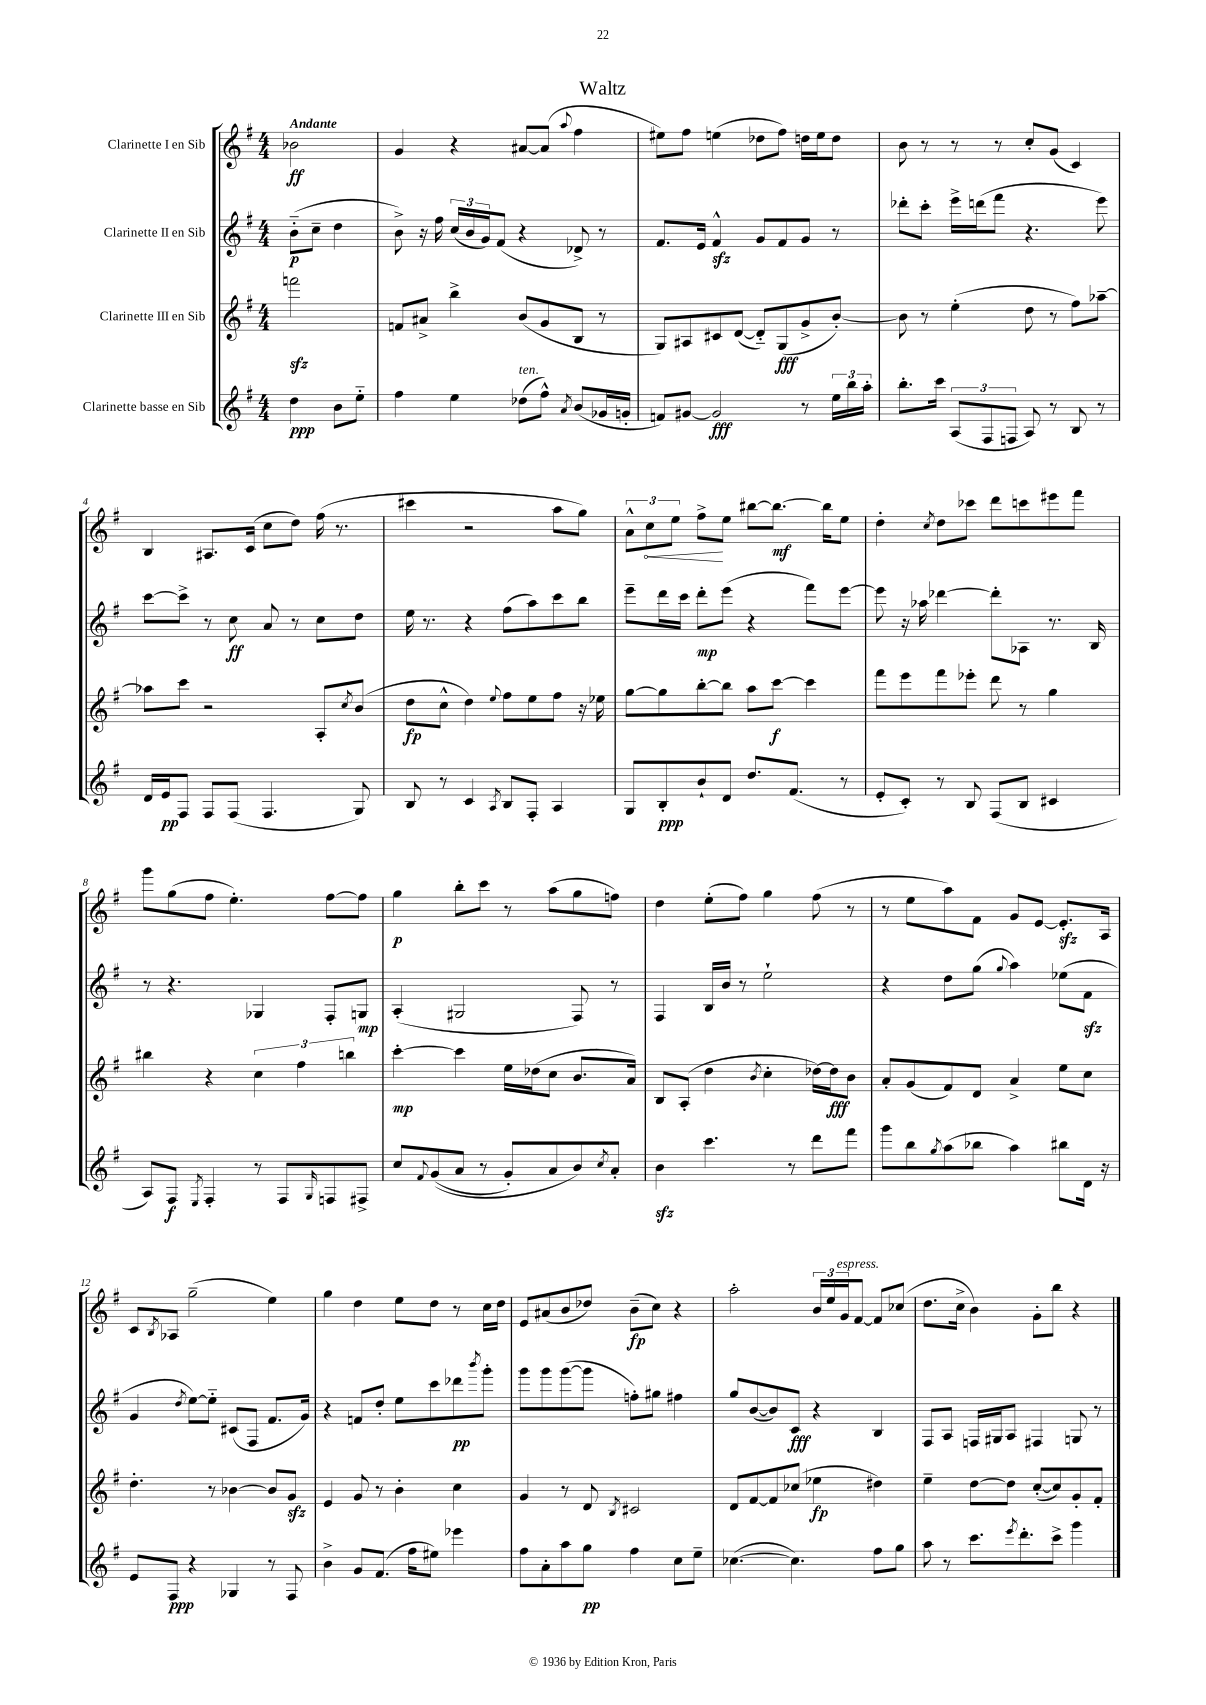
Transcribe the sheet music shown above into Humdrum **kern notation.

**kern	**dynam	**kern	**dynam	**kern	**dynam	**kern	**dynam
*part4	*part4	*part3	*part3	*part2	*part2	*part1	*part1
*staff4	*staff4	*staff3	*staff3	*staff2	*staff2	*staff1	*staff1
*I"Clarinette basse en Sib	*	*I"Clarinette III en Sib	*	*I"Clarinette II en Sib	*	*I"Clarinette I en Sib	*
*clefG2	*	*clefG2	*	*clefG2	*	*clefG2	*
*k[f#]	*	*k[f#]	*	*k[f#]	*	*k[f#]	*
*M4/4	*	*M4/4	*	*M4/4	*	*M4/4	*
=	=	=	=	=	=	=	=
!	!	!	!	!	!	!LO:TX:a:B:t=Andante	!
4dd\	ppp	2fffnzz\	.	(8b\L	p	2b-X\	ff
.	.	.	.	8cc~\J	.	.	.
8b\L	.	.	.	4dd\	.	.	.
8ee\J	.	.	.	.	.	.	.
=1	=1	=1	=1	=1	=1	=1	=1
4ff#\	.	8fn/L	.	8b^\)	.	4g/	.
.	.	8a#X^/J	.	16r	.	.	.
.	.	.	.	16ff#\	.	.	.
4ee\	.	4bb^\	.	(24cc/LL	.	4r	.
.	.	.	.	24b/	.	.	.
.	.	.	.	24g/J)	.	.	.
.	.	.	.	(8f#/J	.	.	.
!LO:TX:a:i:t=ten.	!	!	!	!	!	!	!
(8dd-X\L	.	(8b/L	.	4r	.	[8a#X/L	.
8ff#^^\J)	.	8g/	.	.	.	(8a#/J]	.
8qa/	.	.	.	.	.	8qqaa/	.
(8b/L	.	8B/J	.	8d-X^/)	.	4ff#\	.
16g-X/L	.	8r	.	8r	.	.	.
16gn'/JJ	.	.	.	.	.	.	.
=2	=2	=2	=2	=2	=2	=2	=2
8fn/L)	.	8G/L)	.	8.f#/L	.	8ee#X\L)	.
[8g#X/J	.	8A#X/	.	.	.	8ff#\J	.
.	.	.	.	16e/Jk	.	.	.
2g#/]	fff	8c#X/	.	4f#zz^^/	.	(4een\	.
.	.	([8d/J	.	.	.	.	.
.	.	8d/L])	.	8g/L	.	8dd-X\L	.
.	.	(8G/	fff	8f#/	.	8ff#\J)	.
8r	.	8g^/	.	8g/J	.	16ddn\LL	.
.	.	.	.	.	.	16ee\J	.
24ee\LL	.	[8b'/J)	.	8r	.	8dd\J	.
24bb\	.	.	.	.	.	.	.
24aa'\JJ	.	.	.	.	.	.	.
=3	=3	=3	=3	=3	=3	=3	=3
8.bb'\L	.	8b\]	.	8ddd-X'\L	.	8b\	.
.	.	8r	.	8ccc'\J	.	8r	.
16ccc\Jk	.	.	.	.	.	.	.
(12A/L	.	(4ee'\	.	16eee^\LL	.	8r	.
.	.	.	.	(16dddn\J	.	.	.
12F#/	.	.	.	.	.	.	.
.	.	.	.	8fff#\J	.	8r	.
12Fn/J	.	.	.	.	.	.	.
8A/)	.	8dd\	.	4.r	.	8cc'/L	.
8r	.	8r	.	.	.	(8g/J	.
8B/	.	8ff#\L)	.	.	.	4c/)	.
8r	.	[8aa-X~\J	.	8eee\)	.	.	.
!!LO:LB:g=z
=4	=4	=4	=4	=4	=4	=4	=4
16d/LL	.	8aa-X\L]	.	[8ccc\L	.	4B/	.
16e/J	pp	.	.	.	.	.	.
8F#/J	.	8ccc\J	.	8ccc^\J]	.	.	.
8F#/L	.	2r	.	8r	.	8.A#X/L	.
(8F#/J	.	.	.	8cc\	ff	.	.
.	.	.	.	.	.	(16c/Jk	.
4.F#/	.	.	.	8a/	.	8cc\L	.
.	.	.	.	8r	.	8dd\J)	.
.	.	8A'/L	.	8cc\L	.	(16ff#\	.
.	.	.	.	.	.	8.r	.
.	.	8qcc/	.	.	.	.	.
8G/)	.	(8b/J	.	8dd\J	.	.	.
=5	=5	=5	=5	=5	=5	=5	=5
8B/	.	8dd\L	fp	16ee\	.	4ccc#X\	.
.	.	.	.	8.r	.	.	.
8r	.	8cc^^\J	.	.	.	.	.
4c/	.	4dd\)	.	4r	.	2r	.
8qA/	.	8qqee/	.	.	.	.	.
8B/L	.	8ff#\L	.	(8ff#\L	.	.	.
8F#'/J	.	8ee\	.	8aa\)	.	.	.
4A/	.	8ff#\J	.	8ccc\	.	8aa\L	.
.	.	16r	.	8bb\J	.	8gg\J)	.
.	.	16ee-X\	.	.	.	.	.
=6	=6	=6	=6	=6	=6	=6	=6
8G/L	.	[8gg\L	.	8eee~\L	.	12a^^\L	.
!	!	!	!	!	!	!	!LO:HP:b
.	.	.	.	.	.	12cc\	<
8B'/	ppp	8gg\]	.	16ddd\L	.	.	.
.	.	.	.	.	.	12ee\J	.
.	.	.	.	16ccc\JJ	.	.	.
8b`/	.	[8bb'\	.	8ddd'\L	mp	8ff#^\L	.
8d/J	.	8bb\J]	.	(8eee\J	.	8ee\J	[
8.dd/L	.	8aa\L	.	4r	.	[8bb#X\L	.
.	.	[8ccc\J	f	.	.	8.bb#\J_	mf
(8.f#/J	.	.	.	.	.	.	.
.	.	4ccc\]	.	8fff#\L)	.	.	.
.	.	.	.	.	.	16bb#\KL]	.
8r	.	.	.	[8eee\J	.	8ee\J	.
=7	=7	=7	=7	=7	=7	=7	=7
8e'/L	.	8fff#\L	.	8eee\]	.	4dd'\	.
8c'/J)	.	8eee\	.	16r	.	.	.
.	.	.	.	16aa-X\	.	.	.
.	.	.	.	.	.	8qcc/	.
8r	.	8fff#\	.	[4ddd-X\	.	8dd\L	.
8B/	.	8eee-X'\J	.	.	.	8ccc-X\J	.
(8F#/L	.	8ddd\	.	8ddd-'\L]	.	8ddd\L	.
8B/J	.	8r	.	8A-X\J	.	8cccn\	.
4c#X/	.	4gg\	.	8.r	.	8eee#X\	.
.	.	.	.	.	.	8fff#\J	.
.	.	.	.	16B/	.	.	.
!!LO:LB:g=z
=8	=8	=8	=8	=8	=8	=8	=8
8A/L)	.	4bb#X\	.	8r	.	8ggg\L	.
8F#/J	f	.	.	4.r	.	(8gg\	.
8qE/	.	.	.	.	.	.	.
4F#'/	.	4r	.	.	.	8ff#\J	.
.	.	.	.	.	.	4.ee'\)	.
8r	.	6cc\	.	4G-X/	.	.	.
8F#/L	.	.	.	.	.	.	.
.	.	6ff#\	.	.	.	.	.
16qqG/	.	.	.	.	.	.	.
8Fn/	.	.	.	8F#'/L	.	[8ff#\L	.
.	.	6bbn\	.	.	.	.	.
8F#X^/J	.	.	.	8Gn/J	mp	8ff#\J]	.
=9	=9	=9	=9	=9	=9	=9	=9
8cc/L	.	[4ccc'\	mp	(4A'/	.	4gg\	p
8qqf#/	.	.	.	.	.	.	.
((8g/	.	.	.	.	.	.	.
8a/J	.	4ccc\]	.	2G#X/	.	8bb'\L	.
8r	.	.	.	.	.	8ccc\J	.
8g'/L)	.	16ee\LL	.	.	.	8r	.
.	.	(16dd-X\J	.	.	.	.	.
8a/	.	8cc\J	.	.	.	(8aa\L	.
8b/)	.	8.b/L	.	8F#/)	.	8gg\	.
8qcc/	.	.	.	.	.	.	.
8a'/J	.	.	.	8r	.	8ffn\J)	.
.	.	16a/Jk)	.	.	.	.	.
=10	=10	=10	=10	=10	=10	=10	=10
4bzz\	.	8B/L	.	4F#/	.	4dd\	.
.	.	(8A'/J	.	.	.	.	.
4.ccc\	.	4dd\	.	16B/LL	.	(8ee'\L	.
.	.	.	.	16b/JJ	.	.	.
.	.	.	.	8r	.	8ff#\J)	.
.	.	8qb/	.	.	.	.	.
.	.	4cc'\	.	2ee`\	.	4gg\	.
8r	.	.	.	.	.	.	.
8ddd\L	.	[16dd-X\LL)	.	.	.	(8ff#\	.
.	.	16dd-\J]	fff	.	.	.	.
8fff#\J	.	8b\J	.	.	.	8r	.
=11	=11	=11	=11	=11	=11	=11	=11
8ggg\L	.	8a'/L	.	4r	.	8r	.
8bb\	.	(8g/	.	.	.	8ee\L	.
8qgg/	.	.	.	.	.	.	.
(8aa\	.	8f#/)	.	8dd\L	.	8aa\)	.
8bb-X\J	.	8d/J	.	(8gg\J	.	8f#\J	.
.	.	.	.	8qqgg/	.	.	.
4aa\)	.	4a^/	.	4aa\)	.	8g/L	.
.	.	.	.	.	.	[8e/J	.
8bb#X\L	.	8ee\L	.	(8ee-X\L	.	8.ezz'/L]	.
16d\Jk	.	8cc\J	.	8f#zz\J	.	.	.
16r	.	.	.	.	.	16A/Jk	.
!!LO:LB:g=z
=12	=12	=12	=12	=12	=12	=12	=12
8e/L	.	4.dd'\	.	4g/	.	8c/L	.
.	.	.	.	.	.	8qB/	.
8F#/J	ppp	.	.	.	.	8A-X/J	.
.	.	.	.	8qdd/	.	.	.
4r	.	.	.	[8ee\L)	.	(2gg~\	.
.	.	8r	.	8ee\J]	.	.	.
4G-X/	.	[4b-X\	.	(8c#X/L	.	.	.
.	.	.	.	8F#/J	.	.	.
8r	.	8b-/L]	.	8.f#/L	.	4ee\)	.
8F#/	.	8gzz/J	.	.	.	.	.
.	.	.	.	16g/Jk)	.	.	.
=13	=13	=13	=13	=13	=13	=13	=13
4b^\	.	4e/	.	4r	.	4gg\	.
8g/L	.	8g/	.	8fn/L	.	4dd\	.
(8.f#/J	.	8r	.	8dd'/J	.	.	.
.	.	4b'\	.	8ee\L	.	8ee\L	.
16ff#\KL	.	.	.	.	.	.	.
8ee#X\J)	.	.	.	8ccc\	.	8dd\J	.
4eee-X\	.	4cc\	.	8ddd-X\	pp	8r	.
.	.	.	.	8qbbb/	.	.	.
.	.	.	.	8ggg'\J	.	16cc\LL	.
.	.	.	.	.	.	16dd\JJ	.
=14	=14	=14	=14	=14	=14	=14	=14
8ff#\L	.	4g/	.	8ggg\L	.	8e/L	.
8a'\	.	.	.	8ggg\	.	(8a#X/	.
8aa\	.	8r	.	([8ggg\	.	8b/	.
8gg\J	pp	8d/	.	8ggg\J]	.	8dd-X/J)	.
.	.	8qB/	.	.	.	.	.
4ff#\	.	2c#X/	.	8ffn'\L)	.	(8b~\L	fp
.	.	.	.	8gg#X\J	.	8cc\J)	.
8cc\L	.	.	.	4ff#X\	.	4r	.
8ee~\J	.	.	.	.	.	.	.
=15	=15	=15	=15	=15	=15	=15	=15
([4.cc-X\	.	8d/L	.	8gg/L	.	2aa'\	.
.	.	[8f#/	.	([8b/	.	.	.
.	.	8f#/]	.	8b/])	.	.	.
4.cc-\])	.	(8cc-X/J	.	8c/J	fff	.	.
.	.	4ee-X\	fp	4r	.	24b/LL	.
.	.	.	.	.	.	24ee/	.
!	!	!	!	!	!	!LO:TX:a:i:t=espress.	!
.	.	.	.	.	.	24g/J	.
.	.	.	.	.	.	[8f#/J	.
8ff#\L	.	4dd#X\)	.	4B/	.	8f#/L]	.
8gg\J	.	.	.	.	.	(8cc-X/J	.
=16	=16	=16	=16	=16	=16	=16	=16
8aa\	.	4ee~\	.	8F#/L	.	8.dd\L	.
8r	.	.	.	8A/J	.	.	.
.	.	.	.	.	.	16cc^\Jk	.
8.ccc\L	.	[8dd\L	.	16Fn/LL	.	4b\)	.
.	.	.	.	16G#X/J	.	.	.
.	.	8dd\J]	.	8A/J	.	.	.
8qeee/	.	.	.	.	.	.	.
8.ddd'\	.	.	.	.	.	.	.
.	.	([8cc'/L	.	4F#X/	.	8g'\L	.
8ccc^\J	.	8cc/])	.	.	.	8bb\J	.
4ggg\	.	8g'/	.	8Gn/	.	4r	.
.	.	8f#'/J	.	8r	.	.	.
==	==	==	==	==	==	==	==
*-	*-	*-	*-	*-	*-	*-	*-
